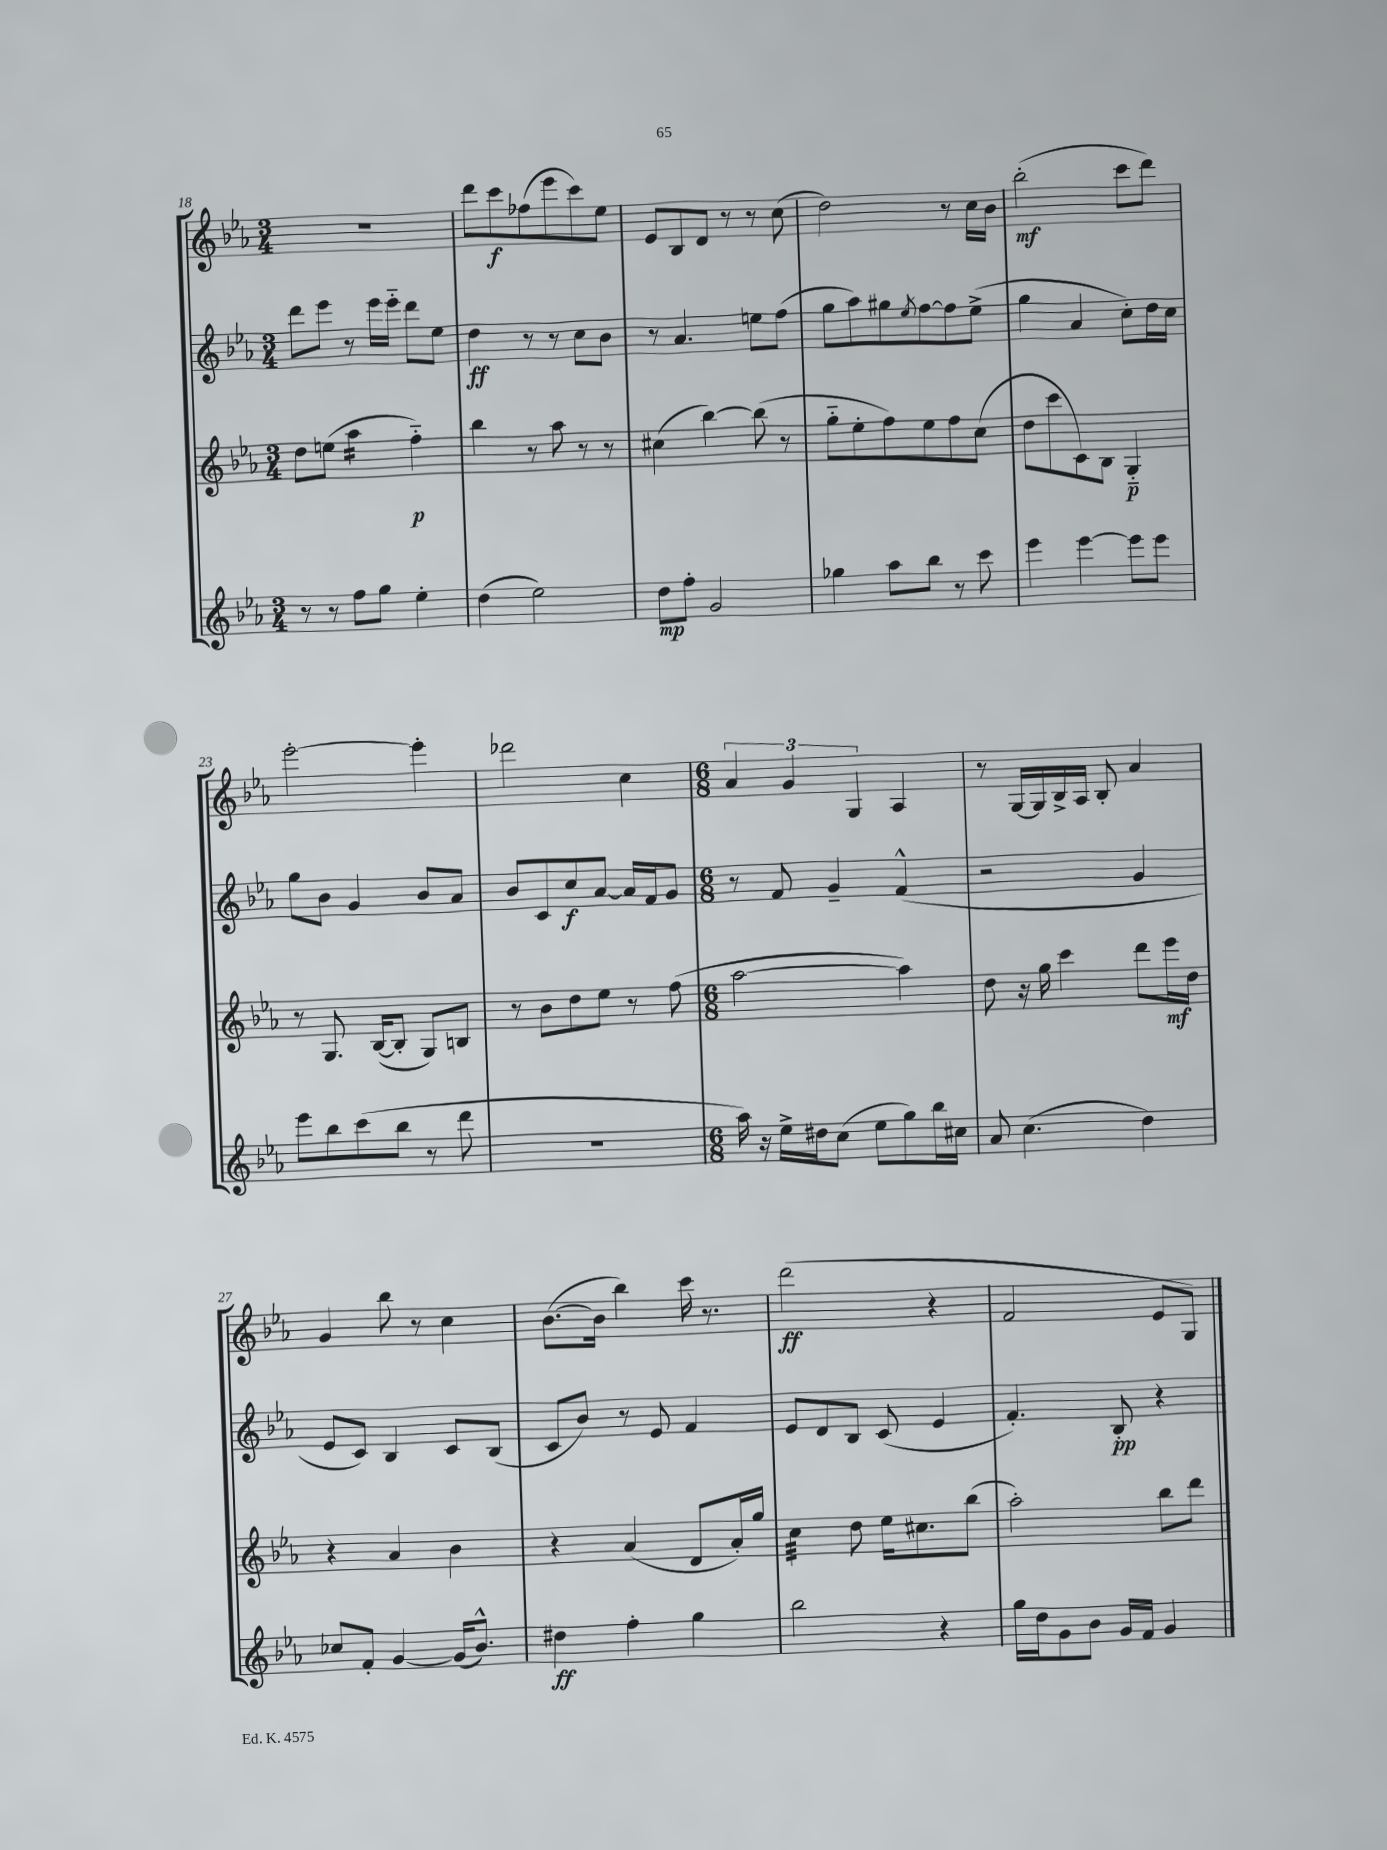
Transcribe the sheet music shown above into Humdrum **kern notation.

**kern	**kern	**kern	**kern
*staff4	*staff3	*staff2	*staff1
*clefG2	*clefG2	*clefG2	*clefG2
*k[b-e-a-]	*k[b-e-a-]	*k[b-e-a-]	*k[b-e-a-]
*M3/4	*M3/4	*M3/4	*M3/4
8r	8dd	8ddd	2.r
8r	(8ee	8eee-	.
8ff	4aa-	8r	.
8gg	.	16eee-	.
.	.	16eee-'~	.
4ee-'	4ff'~)	8ddd	.
.	.	8ee-	.
=	=	=	=
(4dd	4bb-	4dd	8ddd
.	.	.	8ccc
2ee-)	8r	8r	(8ff-
.	8aa-	8r	8eee-
.	8r	8cc	8ccc)
.	8r	8b-	8ee-
=	=	=	=
8dd	(4cc#	8r	8e-
8ff'	.	4.a-	8B-
2g	[4bb-)	.	8d
.	.	.	8r
.	(8bb-]	8ee	8r
.	8r	(8ff	(8cc
=	=	=	=
4gg-	8gg'~	8gg	2dd)
.	8ee-'	8aa-)	.
8aa-	8ff)	8gg#	.
.	.	8qee-	.
8bb-	8ee-	[8ff	.
8r	8ff	8ff]	8r
8ccc	(8cc	(8ee-^	16cc
.	.	.	16b-
=	=	=	=
4eee-	8dd	4gg	(2bb-'
.	8ccc	.	.
[4eee-	8c)	4a-	.
.	8B-	.	.
8eee-]	4G'~	8cc')	8ccc
8eee-	.	16dd	8ddd)
.	.	16cc	.
=	=	=	=
8eee-	8r	8gg	[2eee-'
8bb-	8.G	8b-	.
(8ccc	.	4g	.
.	([16B-	.	.
8bb-	8B-']	.	.
8r	8G)	8b-	4eee-']
8ddd	8B	8a-	.
=	=	=	=
2.r	8r	8b-	2ddd-
.	8b-	8c	.
.	8dd	8cc	.
.	8ee-	[8a-	.
.	8r	16a-]	4cc
.	.	16f	.
.	(8ff	8g	.
=	=	=	=
*M6/8	*M6/8	*M6/8	*M6/8
16aa-)	[2aa-	8r	6a-
16r	.	.	.
16ee-^	.	8f	.
.	.	.	6g
16dd#	.	.	.
(8cc	.	4g~	.
.	.	.	6G
8ee-	.	.	.
8gg)	4aa-])	(4f^^	4A-
16bb-	.	.	.
16cc#	.	.	.
=	=	=	=
8a-	8dd	2r	8r
(4.cc	16r	.	[16G
.	16gg	.	16G]
.	4ccc	.	16B-^
.	.	.	16A-
.	.	.	8B-'
4dd)	8ddd	4g	4a-
.	16eee-	.	.
.	16dd	.	.
=	=	=	=
8cc-	4r	8e-	4g
8f'	.	8c)	.
[4g	4a-	4B-	8bb-
.	.	.	8r
(16g]	4b-	8c	4cc
8.b-^^)	.	.	.
.	.	(8B-	.
=	=	=	=
4dd#	4r	8c	([8.b-
.	.	8b-)	.
.	.	.	16b-]
4ff'	(4a-	8r	4bb-)
.	.	8e-	.
4gg	8d	4f	16ccc
.	.	.	8.r
.	16a-')	.	.
.	16gg	.	.
=	=	=	=
2bb-	4cc	8e-	(2ddd
.	.	8d	.
.	8dd	8B-	.
.	16ee-	(8c	.
.	8.cc#	.	.
4r	.	4e-	4r
.	(8bb-	.	.
=	=	=	=
16gg	2aa-')	4.f')	2f
16dd	.	.	.
8g	.	.	.
8b-	.	.	.
16g	.	8B-'	.
16f	.	.	.
4g	8bb-	4r	8e-
.	8ddd	.	8G)
==	==	==	==
*-	*-	*-	*-
